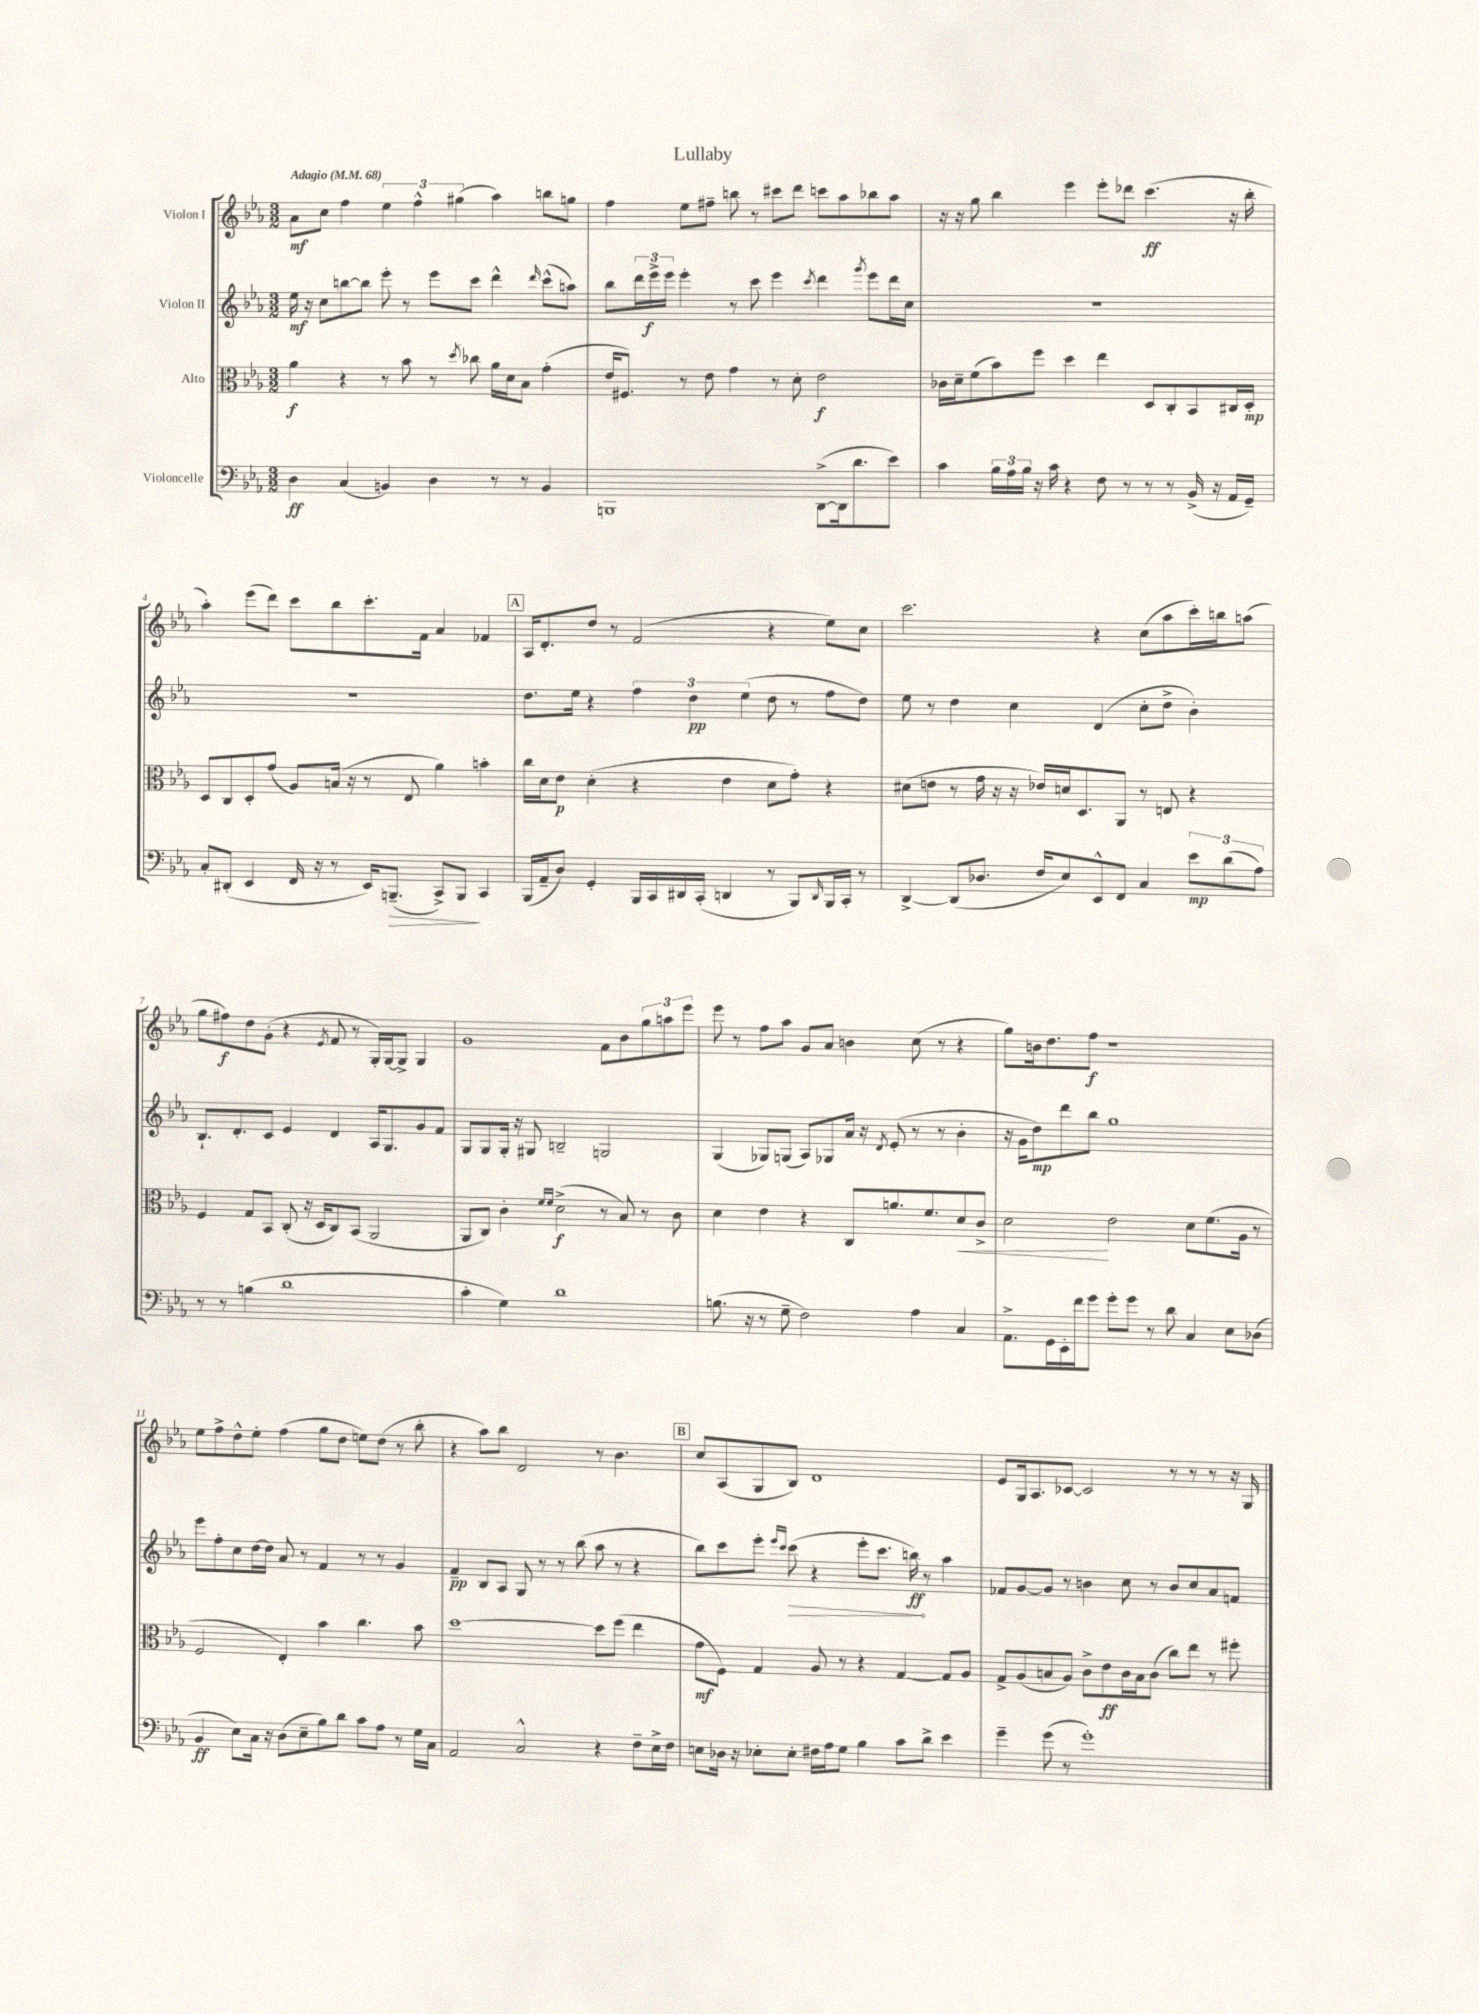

**kern	**kern	**kern	**kern
*staff4	*staff3	*staff2	*staff1
*clefF4	*clefC3	*clefG2	*clefG2
*k[b-e-a-]	*k[b-e-a-]	*k[b-e-a-]	*k[b-e-a-]
*M3/2	*M3/2	*M3/2	*M3/2
*MM68	*MM68	*MM68	*MM68
4D\	4a-\	16ee-\	8a-\L
.	.	16r	.
.	.	8cc\L	8cc\J
(4C/	4r	[8bb\	4ff\
.	.	8bb\]J	.
4BB/)	8r	8eee-'\	6ee-\
.	8b-\	8r	.
.	.	.	6ff^^\
4D\	8r	8eee-\L	.
.	.	.	(6gg#\
.	8qdd/	.	.
.	8cc-\	8ccc\J	.
8r	16a-\LL	4ddd^^\	4aa-\)
.	16d\J	.	.
8r	8B-\J	.	.
.	.	16qqddd/	.
4BB/	(4g'\	(8ccc^^\L	8bb\L
.	.	8aa\J)	8gg\J
=	=	=	=
1BBB	16e-/LK	8bb-\L	4ff\
.	8.F#/J)	.	.
.	.	24ddd\L	.
.	.	24eee-^\	.
.	.	24eee-\JJ	.
.	8r	4eee-'\	8ee-\L
.	8e-\	.	8ff#~\J
.	4g\	8r	8bb\
.	.	8ccc\	8r
.	8r	4eee-\	8ccc#\L
.	8d'\	.	8ddd\J
.	.	8qccc/	.
([8DD^\L	2e-\	4ddd\	8ccc\L
16DD\]k	.	.	8aa-\
8.d\	.	.	.
.	.	8qggg/	.
.	.	8eee-\L	8bb-\
8e-\J)	.	16ddd\L	8aa-\J
.	.	16cc\JJ	.
=	=	=	=
4c\	16c-\LL	1.r	16r
.	16d~\J	.	16r
.	(8f\	.	8gg\
24B-\LL	8b-\)	.	4bb-\
24A-\	.	.	.
24B-\JJ	.	.	.
16r	8ff\J	.	.
16c\	.	.	.
4r	4dd\	.	4eee-\
8F\	4ee-\	.	8eee-'\L
8r	.	.	8ddd-\J
8r	8D/L	.	(4.ccc\
8r	8C'/	.	.
(16BB-^/	8BB-/	.	.
16r	.	.	.
16AA-/LL	16C#/L	.	16r
16GG~/JJ)	16D'/JJ	.	16bb-'\
=	=	=	=
8C'/L	8D/L	1.r	4aa-'\)
(8DD#'/J	8C/	.	.
4EE-/	8D'/	.	(8eee-\L
.	(8g/J	.	8ddd\J)
16FF/	8A-/L)	.	8ccc\L
16r	.	.	.
8r	(16B/Jk	.	8bb-\
.	16r	.	.
16EE-/LK)	8r	.	8.ccc'\
(8.BBB~/J	.	.	.
.	8E-/	.	.
.	.	.	16f\Jk
8CC^/L)	4a-\)	.	4a-/
8BBB/J	.	.	.
4CC/	4b'\	.	4f-/
=	=	=	=
(16BBB-/LL	16cc\LL	8.dd\L	16A-/LK
16AA-~/J	16d\J	.	8.d'/
8D/J)	8e-\J	.	.
.	.	16ee-\Jk	.
4GG'/	(4d'\	4r	8dd/J
.	.	.	8r
16BBB-/LL	4r	6ff\	(2f/
16CC/	.	.	.
16DD#/	.	.	.
.	.	6dd\	.
(16CC'/JJ	.	.	.
4DD/	4e-\	.	.
.	.	(6ee-\	.
8r	8d\L	8dd\	4r
8BBB-/L)	8g'\J)	8r	.
16qqDD/	.	.	.
16BBB-/L	4r	8ff\L	8ee-\L)
16CC'/JJ	.	.	.
8r	.	8dd\J)	8cc\J
=	=	=	=
[4DD^/	(8d#\L	8ee-\	2.ccc\
.	8e\J	8r	.
(8DD/]L	8r	4dd\	.
8.D-/J	16g\	.	.
.	16r	.	.
.	16r	4cc\	.
16F/LK	16e-/LL)	.	.
8E-/)	16d/J	.	.
.	8.D/	.	.
8EE-^^/	.	(4d/	4r
8FF/J	8AA-/J	.	.
4C/	8r	8cc'\L	(8cc\L
.	8E/	8dd^\J	8aa-\
12e-\L	4r	4b-'\)	16ccc'\L)
.	.	.	16bb\J
(12d\	.	.	.
.	.	.	(8aa\J
12A-\J)	.	.	.
=	=	=	=
8r	4F/	8.B-`/L	8gg\L
8r	.	.	8ff#\)
.	.	8.d'/	.
(4B\	8G/L	.	8dd\
.	8BB-/J	8c/J	(8g'\J
1d	(8C'/	4e-/	4r
.	16r	.	.
.	16D/LK	.	.
.	.	.	8qe-/
.	8C/)	4d/	8f/
.	(8BB-/J	.	8r
.	2AA-/	16A-/LK	16G'/LL)
.	.	8.G/	[16G/J
.	.	.	8G^/]J
.	.	8g/	4G/
.	.	8f/J	.
=	=	=	=
4c'\	8AA-/L	8G/L	1g
.	8C/J)	8G/	.
4G\)	4c'\	16G'/Jk	.
.	.	16r	.
.	.	8G#/	.
.	16qqf/LL	.	.
.	16qqf/JJ	.	.
1d	(2d^\	2B~/	.
.	8r	2G/	8f\L
.	8B-/)	.	8b-\
.	8r	.	12gg\
.	.	.	12aa\
.	8c\	.	.
.	.	.	12eee-\J
=	=	=	=
(8.B\	4d\	(4G/	8eee-\
.	.	.	8r
16r	.	.	.
8r	4e-\	8G-/L)	8ff\L
8G~\	.	(8G/J	8aa-\J
2F\)	4r	8A-/L)	8g/L
.	.	8G-/	8a-/J
.	8C/L	16a-/Jk	4b\
.	.	16r	.
.	.	8qd/	.
.	8.a/	(8e-'/	.
4A-\	.	8r	(8cc\
.	8.f/	.	.
.	.	8r	8r
4C/	8d/	4b-'\	4r
.	8c^/J	.	.
=	=	=	=
8.AA-^\L	2d\	16r	8gg\L)
.	.	16g\LK	.
.	.	8dd\)	16b\k
16GG\L	.	.	8.dd\
16EE-'\	.	8ddd\	.
16f\J	.	.	.
8g\J	.	8bb-\J	8ff\J
8g'\L	2e-\	1gg	1r
8g\J	.	.	.
8r	.	.	.
8d\	.	.	.
4C/	8d\L	.	.
.	(8.f\	.	.
8E-\L	.	.	.
.	16A-\Jk	.	.
(8D-\J	8r	.	.
=	=	=	=
4BB-/	2F/	8eee-\L	8ee-\L
.	.	8ff'\	8ff^\
8E-\L)	.	8cc\	8dd^^\
16C\Jk	.	[16dd\L	8ee-'\J
16r	.	16dd\]JJ	.
(8D\L	4E-'/)	8a-/	(4ff\
8E-~\	.	8r	.
8B-\)	4b-\	4f/	8gg\L
8d\J	.	.	8dd\J
8c\L	4.cc\	8r	8ee\L)
8A-\J	.	8r	(8dd\J
8r	.	4g/	8r
16G\LL	8b-\	.	8bb-'\
16C\JJ	.	.	.
=	=	=	=
2AA-/	[1dd	4f~/	4r
.	.	8B-/L	8aa-\L)
.	.	8A-/J	8bb-\J
2C^^/	.	8G/	2d/
.	.	8r	.
.	.	8r	.
.	.	(8bb-\	.
4r	8dd\]L	8aa-\	8r
.	(8ff\J	8r	4.b-\
8F~\L	4ee-\	4r	.
16E-^\L	.	.	.
16F\JJ	.	.	.
=	=	=	=
8E\L	8g\L	8bb-\L)	8cc/L
16D-\Jk	8F\J)	8ccc\	(8A-/
16r	.	.	.
8E-'\L	4G/	8eee-'\J	8G/
.	.	16qqeee-/LL	.
.	.	16qqccc/JJ	.
8E-'\J	.	(8ccc\	8B-/J)
16F#\LL	8A-/	4r	1d
16A-\J	.	.	.
8G\J	8r	.	.
4B-\	4r	8eee-'\L	.
.	.	8.ccc\J	.
8c\L	[4G/	.	.
.	.	16bb\)	.
8d^\J	.	8r	.
4e-\	8G/]L	4aa-\	.
.	8A-/J	.	.
=	=	=	=
4g~\	8G^/L	8f-/L	8e-/L
.	(8A-/	[8g/	16G/k
.	.	.	8.A-/
(8g\	8B/	8g/]J	.
8r	8A-/J)	8r	[8c-/J
1g')	8c^\L	4b\	2c-/]
.	8e-\	.	.
.	16c\L	8cc\	.
.	16B\J	.	.
.	(8c\J	8r	.
.	8cc\L)	8b/L	8r
.	8ee-\J	8cc/	8r
.	8r	8a-/	8r
.	8ff#'\	8f/J	16r
.	.	.	16G/
==	==	==	==
*-	*-	*-	*-
